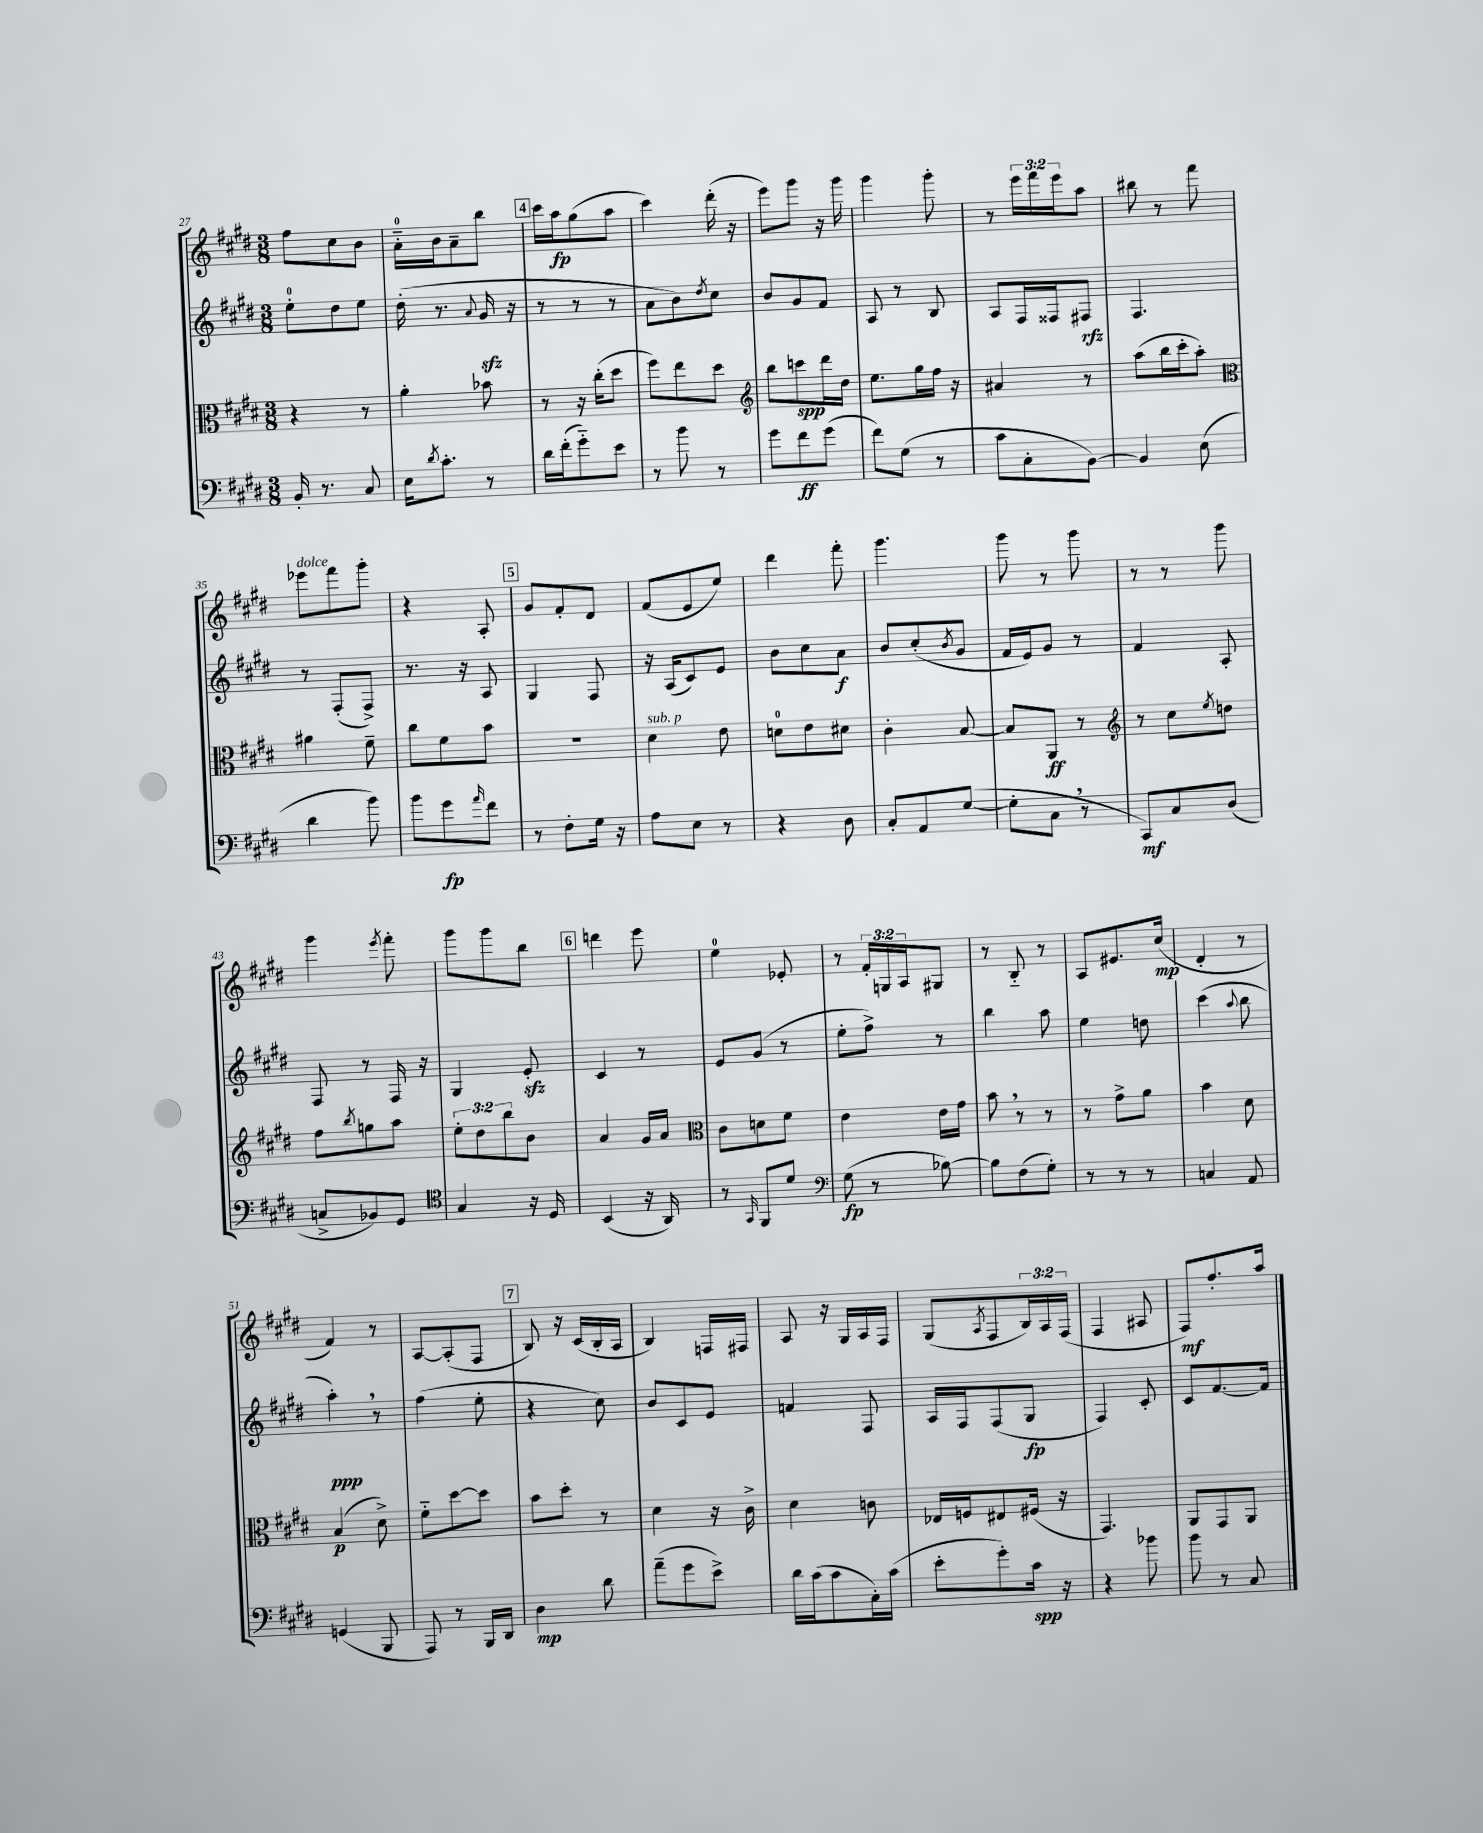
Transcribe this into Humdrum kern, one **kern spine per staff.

**kern	**kern	**kern	**kern
*staff4	*staff3	*staff2	*staff1
*clefF4	*clefC3	*clefG2	*clefG2
*k[f#c#g#d#]	*k[f#c#g#d#]	*k[f#c#g#d#]	*k[f#c#g#d#]
*M3/8	*M3/8	*M3/8	*M3/8
16BB'	4r	8ee'	8ff#
8.r	.	.	.
.	.	8dd#	8cc#
8C#	8r	8ee	8b
=	=	=	=
16E	4a'	(16dd#'	16a'~
8qd#	.	.	.
8.c#'	.	8.r	16b
.	.	.	8a~
.	.	8qqa	.
8r	8b-	16g#	8bb
.	.	16r	.
=	=	=	=
16d#	8r	8r	16ccc#
(16f#'	.	.	16aa
8g#'~)	16r	8r	(8gg#
.	(16cc#'	.	.
8e	8dd#	8r	8aa
=	=	=	=
8r	8ff#)	8a	4ccc#)
8b	8ee	8b)	.
.	.	8qdd#	.
8r	8dd#	8cc#	(16ddd#'
.	.	.	16r
=	=	=	=
*	*clefG2	*	*
8g#	8bb	8b	8eee)
8f#	8ccc	8g#	8ggg#
(8g#	16ddd#	8f#	16r
.	16dd#	.	16ggg#
=	=	=	=
8f#)	8.ee	8A	4ggg#
(8G#	.	8r	.
.	16gg#	.	.
8r	16ff#	8B	8ggg#'
.	16r	.	.
=	=	=	=
8c#	4a#	8A	8r
8C#'	.	16F#	24eee
.	.	.	24fff#
.	.	16F##	.
.	.	.	24eee
[8BB)	8r	8F#	8aa
=	=	=	=
4BB]	(8aa	4.F#	8bb#
.	16bb	.	8r
.	16ccc#'	.	.
(8E	8aa')	.	8fff#
=	=	=	=
*	*clefC3	*	*
4d#	4a#	8r	8eee-
.	.	(8F#'	8fff#
8b)	8f#~	8F#^)	8ggg#'
=	=	=	=
8b	8cc#	8.r	4r
8g#	8f#	.	.
.	.	16r	.
16qqa	.	.	.
8f#	8b	8A	8A'
=	=	=	=
8r	4.r	4G#	8g#
8F#'	.	.	8f#'
16G#	.	8F#	8d#
16r	.	.	.
=	=	=	=
8A	4d#	16r	(8f#
.	.	(16A	.
8E	.	8c#)	8e
8r	8e	8e	8ee)
=	=	=	=
4r	8d	8b	4ddd#
.	8e	8cc#	.
8D#	8d#	8a	8fff#'
=	=	=	=
8C#'	4c#'	8b	4.ggg#
8AA	.	(8cc#'	.
.	.	8qb	.
([8G#	[8B	8g#	.
=	=	=	=
8G#']	8B]	16f#	8ggg#
.	.	16e)	.
8C#	8AA	8g#	8r
8r	8r	8r	8ggg#
=	=	=	=
*	*clefG2	*	*
8CC#)	8r	4f#	8r
8C#	8cc#	.	8r
.	8qee	.	.
(8D#	8dd	8A'	8ggg#
=	=	=	=
8C^	8ff#	8F#	4ggg#
.	8qbb	.	.
8BB-)	8gg	8r	.
.	.	.	8qeee
8GG#	8aa	16F#	8fff#'
.	.	16r	.
=	=	=	=
*clefC4	*	*	*
4G#	12ee'	4G#	8ggg#
.	12dd#	.	.
.	.	.	8ggg#
.	12bb	.	.
16r	8b	8e'	8bb
16D#	.	.	.
=	=	=	=
(4BB	4a	4c#	4ddd
16r	16g#	8r	8eee
16AA)	16a	.	.
=	=	=	=
*	*clefC3	*	*
8r	8c#	8e	4ee
16qqGG#	.	.	.
8FF#	8d	(8g#	.
8d#	8f#	8r	8e-'
=	=	=	=
*clefF4	*	*	*
(8G#	4e	8ee'	8r
8r	.	8ff#^)	24f#'
.	.	.	24G
.	.	.	24A
[8B-)	16e	8r	8G#
.	16g#	.	.
=	=	=	=
8B-]	8b	4bb	8r
(8F#	8r	.	8B'~
8G#')	8r	8aa	8r
=	=	=	=
8r	8r	4ee	8A
8r	8g#^	.	8.e#
8r	8a	8dd	.
.	.	.	(16cc#
=	=	=	=
4C	4b	(4ccc#	4d#'
.	.	8qqaa	.
8AA	8d#	8bb	8r
=	=	=	=
(4GG	(4B	4aa')	4f#)
8BBB	8d#^)	8r	8r
=	=	=	=
8AAA)	8f#'~	(4ff#	[8A
8r	[8dd#	.	(8A']
16BBB	8dd#]	8ee'	8F#
16DD#	.	.	.
=	=	=	=
4D#	8b	4r	8B)
.	8dd#'	.	16r
.	.	.	(16c#
8d#	8r	8cc#)	16B'
.	.	.	16A
=	=	=	=
(8a~	4d#	8b	4B)
8g#	.	8c#	.
8e^)	16r	8e	16F
.	16c#^	.	16F#
=	=	=	=
16d#	4d#	4f	8A
(16c#	.	.	.
8c#	.	.	16r
.	.	.	16G#
16C#')	8c	8F#	16A
(16c#	.	.	16F#
=	=	=	=
8e'	16E-	16A	(8G#
.	16F	16F#	.
.	.	.	8qA
8g#')	8E#	(8F#	8F#
16c#	(16F#	8G#	24B)
.	.	.	24A
16r	16r	.	.
.	.	.	(24F#
=	=	=	=
4r	4.GG#)	4F#)	4F#
8b-	.	8c#'	8A#
=	=	=	=
8b	8AA	8c#	8F#)
8r	8GG#	[8.f#	8.ff#'
8C#	8AA	.	.
.	.	16f#]	16aa
==	==	==	==
*-	*-	*-	*-
